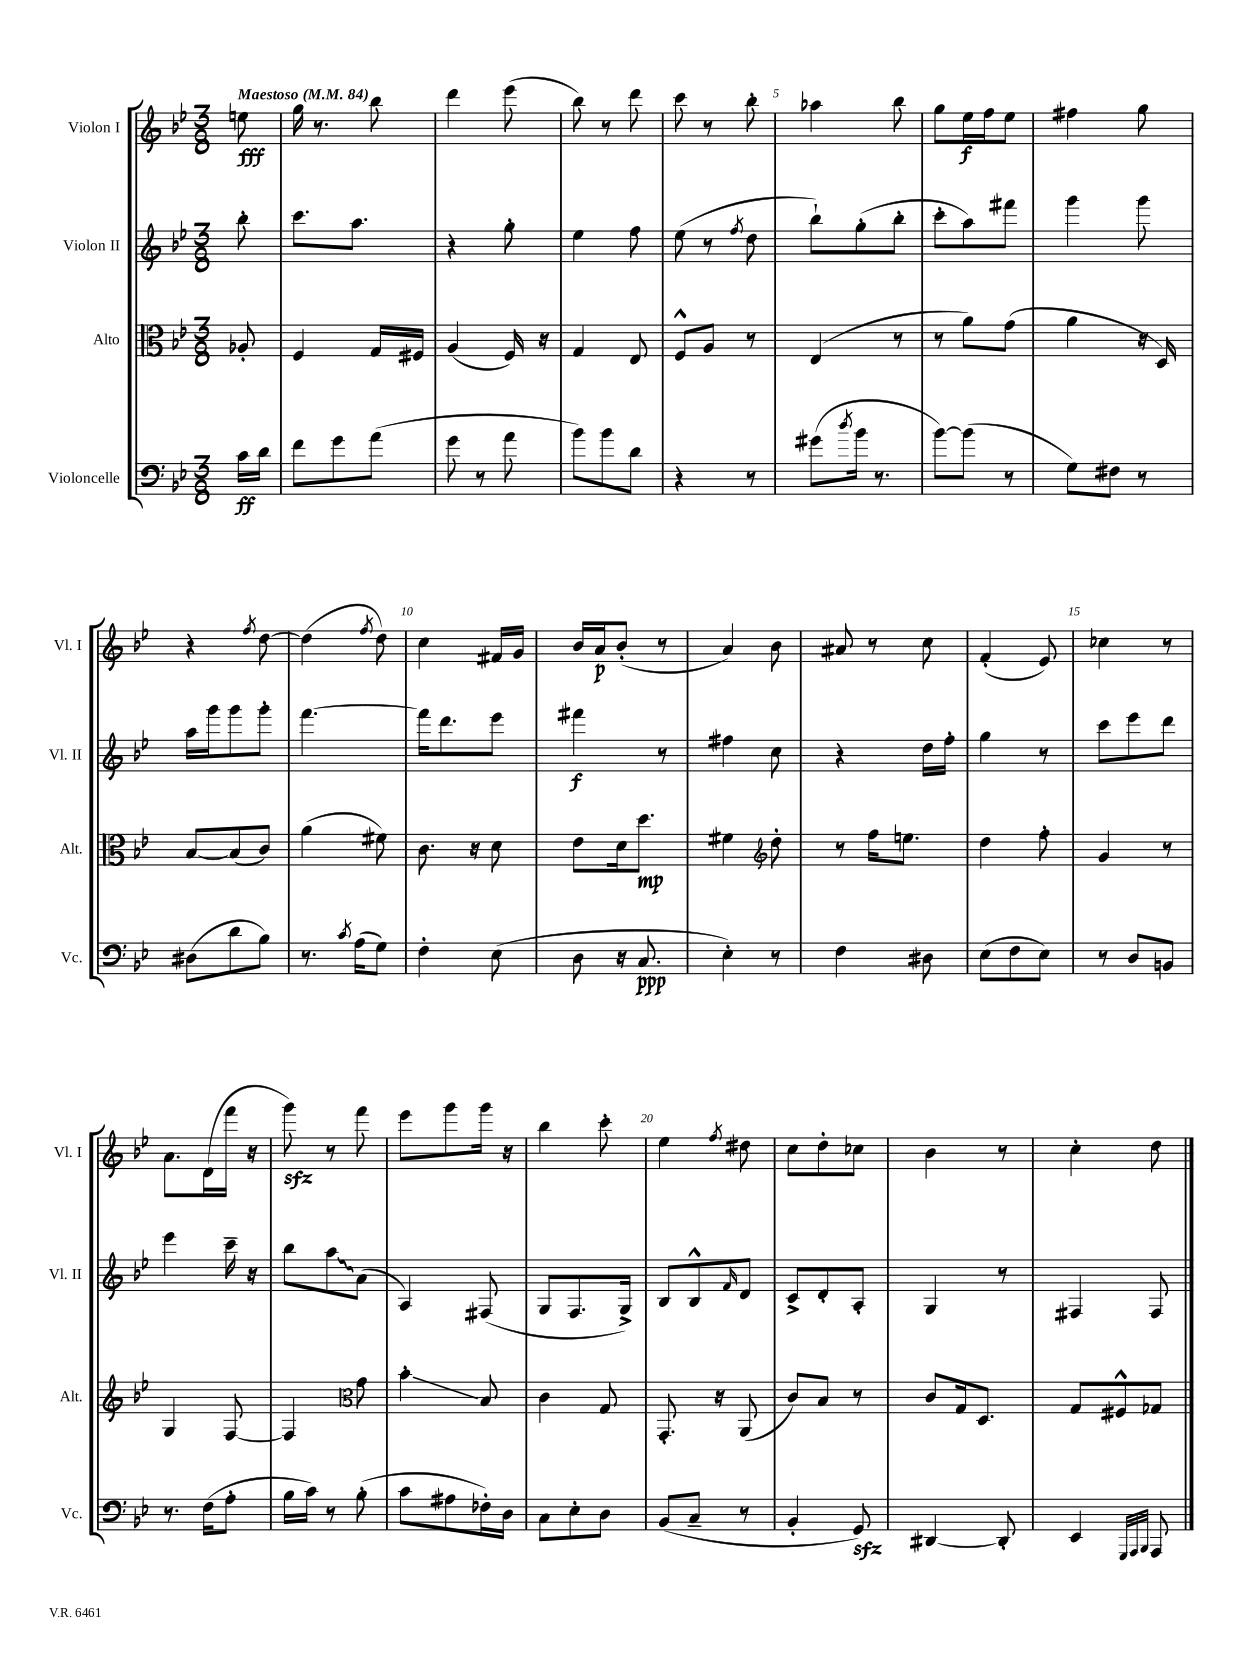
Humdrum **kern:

**kern	**kern	**kern	**kern
*staff4	*staff3	*staff2	*staff1
*clefF4	*clefC3	*clefG2	*clefG2
*k[b-e-]	*k[b-e-]	*k[b-e-]	*k[b-e-]
*M3/8	*M3/8	*M3/8	*M3/8
*MM84	*MM84	*MM84	*MM84
16c\LL	8A-'/	8bb-'\	8ee\
16d\JJ	.	.	.
=	=	=	=
8f\L	4F/	8.ccc\L	16gg\
.	.	.	8.r
8g\	.	.	.
.	.	8.aa\J	.
(8a\J	16G/LL	.	8bb-\
.	16F#/JJ	.	.
=	=	=	=
8g\	(4A/	4r	4ddd\
8r	.	.	.
8a\	16F/)	8gg'\	(8eee-\
.	16r	.	.
=	=	=	=
8b-\L)	4G/	4ee-\	8bb-\)
8b-\	.	.	8r
8d\J	8E-/	8ff\	8ddd\
=	=	=	=
4r	8F^^/L	(8ee-\	8ccc\
.	8A/J	8r	8r
.	.	8qff/	.
8r	8r	8dd\	8bb-'\
=	=	=	=
(8g#\L	(4E-/	8bb-`\L)	4aa-\
8qdd/	.	.	.
16b-\Jk	.	(8gg'\	.
8.r	.	.	.
.	8r	8bb-'\J	8bb-\
=	=	=	=
[8b-\L)	8r	8ccc'\L	8gg\L
(8b-\]J	8a\L)	8aa\)	16ee-\L
.	.	.	16ff\J
8r	(8g\J	8fff#\J	8ee-\J
=	=	=	=
8G\L)	4a\	4ggg\	4ff#\
8F#\J	.	.	.
8r	16r	8ggg\	8gg\
.	16D/)	.	.
=	=	=	=
(8D#\L	[8B-/L	16aa\LL	4r
.	.	16ggg\J	.
8d\	(8B-/]	8ggg\	.
.	.	.	8qff/
8B-\J)	8c/J)	8ggg'\J	[8dd\
=	=	=	=
8.r	(4a\	[4.fff\	(4dd\]
8qc/	.	.	.
(16A\LK	.	.	.
.	.	.	8qff/
8G\J)	8f#\)	.	8dd\)
=	=	=	=
4F'\	8.c\	16fff\]LK	4cc\
.	.	8.ddd\	.
.	16r	.	.
(8E-\	8d\	8eee-\J	16f#/LL
.	.	.	16g/JJ
=	=	=	=
8D\	8e-\L	4fff#\	16b-/LL
.	.	.	16a/J
16r	16d\k	.	(8b-'/J
8.C/	8.dd\J	.	.
.	.	8r	8r
=	=	=	=
4E-'\)	4f#\	4ff#\	4a/)
*	*clefG2	*	*
8r	8dd'\	8cc\	8b-\
=	=	=	=
4F\	8r	4r	8a#/
.	16ff\LK	.	8r
.	8.ee\J	.	.
8D#\	.	16dd\LL	8cc\
.	.	16ff'\JJ	.
=	=	=	=
(8E-\L	4dd\	4gg\	(4f'/
8F\	.	.	.
8E-\J)	8ff'\	8r	8e-/)
=	=	=	=
8r	4g/	8ccc\L	4cc-\
8D/L	.	8eee-\	.
8BB/J	8r	8ddd\J	8r
=	=	=	=
8.r	4G/	4eee-\	8.a\L
(16F\LK	.	.	(16d\L
8A'\J	[8F/	16ccc~\	16fff\JJ
.	.	16r	16r
=	=	=	=
16B-\LL	4F/]	8bb-\L	8ggg\)
16c\JJ)	.	.	.
8r	.	8aa\	8r
*	*clefC3	*	*
(8B-'\	8g\	(8a\J	8fff\
=	=	=	=
8c\L	4b-'\	4A/)	8eee-\L
8A#\	.	.	8ggg\
16F-'\L)	8B-/	(8F#/	16ggg\Jk
16D\JJ	.	.	16r
=	=	=	=
8C\L	4c\	8G/L	4bb-\
8E-'\	.	8.F/	.
8D\J	8G/	.	8ccc'\
.	.	16G^/Jk)	.
=	=	=	=
(8BB-/L	8.GG'/	8B-/L	4ee-\
8C~/J	.	8B-^^/	.
.	16r	.	.
.	.	16qqf/	8qff/
8r	(8AA/	8d/J	8dd#\
=	=	=	=
4BB-'/	8c/L)	8c^/L	8cc\L
.	8B-/J	8d'/	8dd'\
8GG/)	8r	8A'/J	8cc-\J
=	=	=	=
[4DD#/	8c/L	4G/	4b-\
.	16G/k	.	.
.	8.D/J	.	.
8DD#'/]	.	8r	8r
=	=	=	=
4EE-/	8G/L	4F#/	4cc'\
.	8F#^^/	.	.
32qqGGG/LLL	.	.	.
32qqAAA/	.	.	.
32qqBBB-/JJJ	.	.	.
8AAA/	8G-/J	8F#/	8dd\
==	==	==	==
*-	*-	*-	*-
